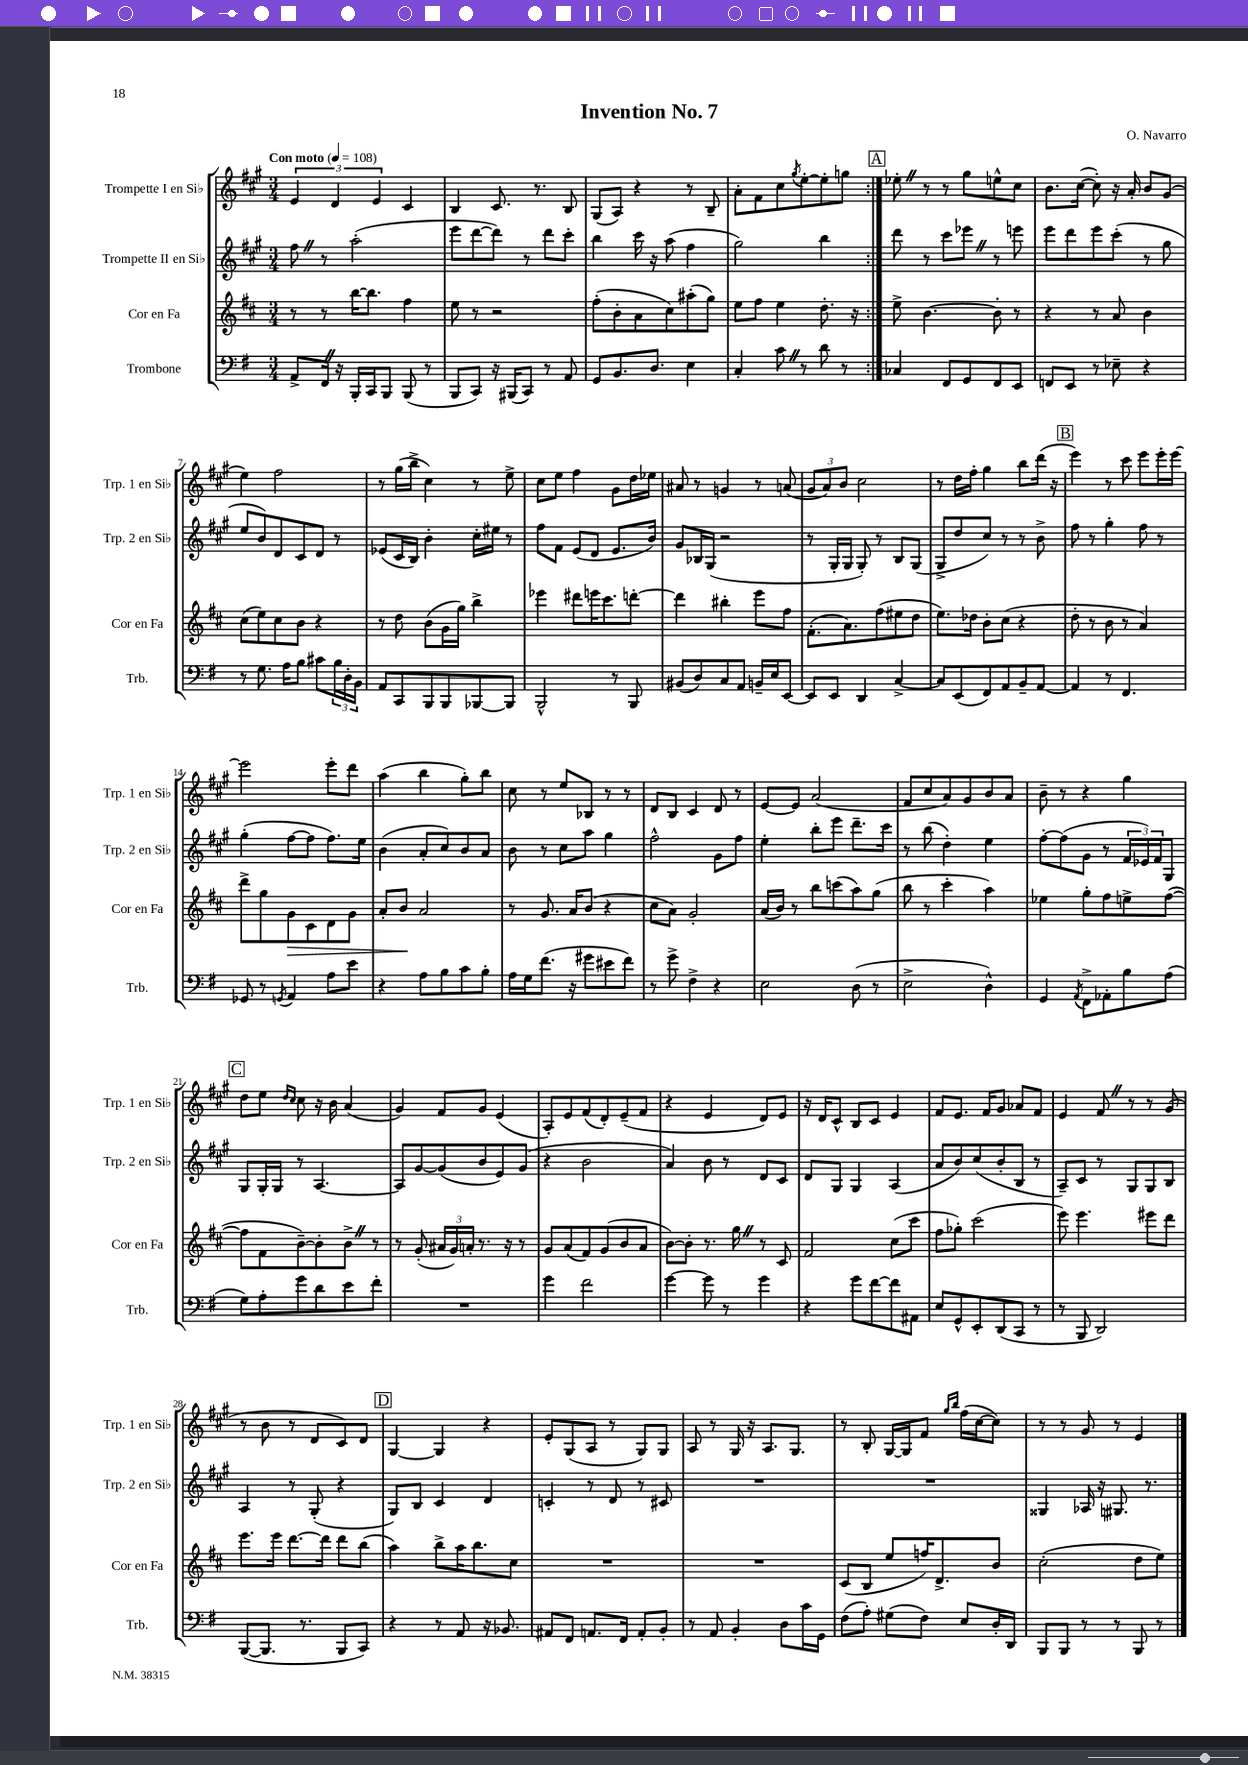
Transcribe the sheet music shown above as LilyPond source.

\header { title = "Invention No. 7" composer = "O. Navarro" }
<<
\new StaffGroup <<
\new Staff = "s0" \with { instrumentName = "Trompette I en Sib" shortInstrumentName = "Trp. 1 en Sib" } {
    \clef treble \key a \major \numericTimeSignature \time 3/4 \tempo "Con moto" 4 = 108
    \repeat volta 2 { \tuplet 3/2 { e'4 d'4 e'4 } cis'4 |
    b4 cis'8. r8. b8 |
    gis8( a8) r4 r8 b8-- |
    a'8-. fis'8 cis''8 \acciaccatura { gis''8 } e''8~-. e''8-. g''8 | }
    \mark \markup { \box "A" } ees''8-. \once \override BreathingSign.text = \markup { \musicglyph "scripts.caesura.straight" } \breathe r8 r8 gis''8 e''8-^ cis''8 |
    b'8. cis''16~( cis''8-.) r16 a'16-. b'8 gis'8( |
    e''4) fis''2 |
    r8 gis''16( b''16-> cis''4) r8 e''8-> |
    cis''8 e''8 fis''4 gis'8 d''16 ees''16 |
    ais'8 r8 g'4 r8 a'8( |
    \tuplet 3/2 { gis'8 a'8) b'8 } cis''2 |
    r8 d''16 fis''16-. gis''4 b''8 d'''16( r16 |
    \mark \markup { \box "B" } e'''4) r8 cis'''8 e'''8 e'''16-. e'''16~ |
    e'''2 e'''8-. d'''8 |
    a''4( b''4 gis''8-.) b''8 |
    cis''8 r8 e''8 bes8 r8 r8 |
    d'8 b8 cis'4 d'8 r8 |
    e'8~ e'8 a'2( |
    fis'8 cis''8 a'8) gis'8 b'8 a'8 |
    b'8-- r8 r4 gis''4 |
    \mark \markup { \box "C" } d''8 e''8 \grace { d''16 cis''16 } cis''8 r16 b'16 a'4( |
    gis'4) fis'8 gis'8 e'4( |
    a8-.) e'8 fis'8( d'8-.) e'8--( fis'8 |
    r4 e'4 d'8) e'8 |
    r16 d'16 cis'8-^ b8 cis'8 e'4 |
    fis'8 e'8. fis'16 gis'8 aes'8 fis'8 |
    e'4 fis'8 \once \override BreathingSign.text = \markup { \musicglyph "scripts.caesura.straight" } \breathe r8 r8 gis'8( |
    r8 b'8 r8 d'8 cis'8) d'8 |
    \mark \markup { \box "D" } gis4~ gis4 r4 |
    e'8-. gis8( a8 r8 gis8) gis8 |
    a8 r8 gis16 r16 a8. gis8. |
    r8 b8-. gis16~ gis16 fis'8 \grace { gis''16 b''16 } fis''16( cis''16~ cis''8) |
    r8 r8 gis'8 r8 e'4 \bar "|." |
}
\new Staff = "s1" \with { instrumentName = "Trompette II en Sib" shortInstrumentName = "Trp. 2 en Sib" } {
    \clef treble \key a \major \numericTimeSignature \time 3/4
    \repeat volta 2 { fis''8 \once \override BreathingSign.text = \markup { \musicglyph "scripts.caesura.straight" } \breathe r8 a''2-.( |
    e'''8 d'''8~ d'''8) r8 d'''8 cis'''8-. |
    b''4 cis'''16 r16 a''8( fis''4 |
    gis''2) b''4 | }
    \mark \markup { \box "A" } d'''8 r8 cis'''8 ees'''8 \once \override BreathingSign.text = \markup { \musicglyph "scripts.caesura.straight" } \breathe r8 e'''8 |
    e'''8 d'''8 e'''8 cis'''8-.( r8 gis''8 |
    e''8 b'8) d'8 cis'8 d'8 r8 |
    ees'8( cis'16 b16) b'4-. cis''16-. eis''16 r8 |
    fis''8 fis'8 e'8( d'8 e'8. b'16) |
    gis'8 bes16 gis16( r2 |
    r8 gis16-. gis16 gis8-.) r8 b8 gis8( |
    gis8-> d''8 cis''8) r8 r8 b'8-> |
    \mark \markup { \box "B" } fis''8 r8 gis''4-. fis''8 r8 |
    gis''4-.( fis''8~ fis''8 fis''8.) e''16 |
    b'4( a'8-. cis''8) b'8 a'8 |
    b'8 r8 cis''8 a''8 gis''4 |
    fis''2-^ gis'8 fis''8 |
    e''4-. b''8-. e'''8 d'''8.-- cis'''16 |
    r8 b''8( d''4-.) e''4 |
    fis''8~-. fis''8( gis'8 r8 \tuplet 3/2 { fis'16 ees'16) fis'16 } gis8 |
    \mark \markup { \box "C" } gis8 gis16-. gis16 r8 a4.~ |
    a8 gis'8~ gis'8( b'8 e'8) gis'8( |
    r4 b'2 |
    a'4) b'8 r8 d'8 cis'8 |
    d'8 gis8 gis4 a4( |
    a'8 b'8) cis''8( b'8-. b8 r8 |
    a8--) cis'8 r8 gis8 gis8 b8 |
    a4 r8 gis8-.( r4 |
    \mark \markup { \box "D" } gis8) b8 cis'4 d'4 |
    c'4-. r8 d'8 r8 cis'8 |
    R2. |
    R2. |
    gisis4 aes16 r16 gis8. r8. \bar "|." |
}
\new Staff = "s2" \with { instrumentName = "Cor en Fa" shortInstrumentName = "Cor en Fa" } {
    \clef treble \key d \major \numericTimeSignature \time 3/4
    \repeat volta 2 { r8 r8 b''16~ b''8. fis''4 |
    e''8 r8 r2 |
    fis''8-.( b'8-. a'8 cis''8) ais''8-.( g''8) |
    e''8 fis''8 e''4 d''8.-. r16 | }
    \mark \markup { \box "A" } e''8-> b'4.~ b'8-. r8 |
    r4 r8 a'8 b'4 |
    cis''8( e''8) cis''8 b'8 r4 |
    r8 d''8 b'8( g'16 g''16) b''4-> |
    ees'''4 dis'''8 e'''16 cis'''8. d'''8~-. |
    d'''4 bis''4-. e'''8 fis''8 |
    fis'8.-.( a'8.) fis''8( eis''8 d''8 |
    e''8.) des''16 b'8-. cis''8( r4 |
    \mark \markup { \box "B" } d''8-. r8 b'8 r8 a'4) |
    d'''8-> g''8 g'8\> cis'8 d'8 g'8 |
    a'8-. b'8\! a'2 |
    r8 g'8. a'16 b'8( r4 |
    cis''8 a'8) g'2-. |
    a'16( b'16) r8 b''8 c'''8( a''8) g''8( |
    b''8 r8 cis'''4-. a''4) |
    ees''4 g''8-. fis''8 e''8-> fis''8~( |
    \mark \markup { \box "C" } fis''8 fis'8 b'8~--) b'8-. b'8-> \once \override BreathingSign.text = \markup { \musicglyph "scripts.caesura.straight" } \breathe r8 |
    r8 g'8-.( \tuplet 3/2 { ais'16 g'16) a'16-. } r8. r16 r8 |
    g'8 a'8( fis'8) g'8( b'8 a'8 |
    b'8~) b'8-. r8. g''16 \once \override BreathingSign.text = \markup { \musicglyph "scripts.caesura.straight" } \breathe r8 cis'8 |
    fis'2 cis''8( cis'''8 |
    fis''8 ges''8-.) cis'''2( |
    e'''8) e'''4. eis'''8 d'''8 |
    e'''8. e'''16 d'''8.~ d'''16 d'''8 b''8( |
    \mark \markup { \box "D" } a''4) b''8-> a''16 b''8. cis''8 |
    R2. |
    R2. |
    cis'8( b8 e''8 f''16) d'8.-> b'8 |
    cis''2-.( d''8 e''8) \bar "|." |
}
\new Staff = "s3" \with { instrumentName = "Trombone" shortInstrumentName = "Trb." } {
    \clef bass \key g \major \numericTimeSignature \time 3/4
    \repeat volta 2 { a,8-> fis,16 \once \override BreathingSign.text = \markup { \musicglyph "scripts.caesura.straight" } \breathe r16 b,,16-. c,16 b,,8 b,,8( r8 |
    b,,8 c,8) r16 bis,,16( c,8) r8 a,8 |
    g,8 b,8. d8. e4 |
    c4-. c'8 \once \override BreathingSign.text = \markup { \musicglyph "scripts.caesura.straight" } \breathe r8 d'8 r8 | }
    \mark \markup { \box "A" } ces4 fis,8 g,8 fis,8 e,8 |
    f,8 e,8 r8 ees8-- r4 |
    r8 g8. a16 b8 cis'8 \tuplet 3/2 { b16 d16-. b,16 } |
    a,8 c,8 b,,8 b,,8 bes,,8~ bes,,8 |
    b,,2-^ r8 b,,8 |
    bis,8( d8) c8 a,8 b,16-- e16 e,8~ |
    e,8 e,8 d,4 c4~-> |
    c8 e,8( fis,8) a,8 b,8-- a,8~ |
    \mark \markup { \box "B" } a,4 r8 fis,4. |
    ges,8 r8 \acciaccatura { g,8 } a,4 a8 e'8 |
    r4 a8 b8 c'8 b8-. |
    a16 g16 fis'8.( r16 gis'8 eis'8 fis'8) |
    r8 g'8-> fis4-> r4 |
    e2 d8( r8 |
    e2-> d4-^) |
    g,4 \acciaccatura { a,8 } fis,8-> aes,8-. b8 a8( |
    \mark \markup { \box "C" } g8) a8-. g'8 d'8 e'8 fis'8-. |
    R2. |
    g'4 fis'2 |
    g'4~ g'8 r8 g'4 |
    r4 g'8 fis'8~ fis'8 ais,8 |
    e8 g,8-^ e,8-. d,8( c,8 r8 |
    r8 b,,8 d,2) |
    b,,8~( b,,8. r8. b,,8 c,8) |
    \mark \markup { \box "D" } r4 r8 a,8 r16 bes,8. |
    ais,8 fis,8 a,8. fis,16 a,8-. b,8-. |
    r8 a,8 b,4-. d8 c'16 g,16 |
    fis8( a8-.) gis8( fis8) e8 d16-. d,16 |
    b,,8 b,,8 r8 r8 b,,8 r8 \bar "|." |
}
>>
>>
